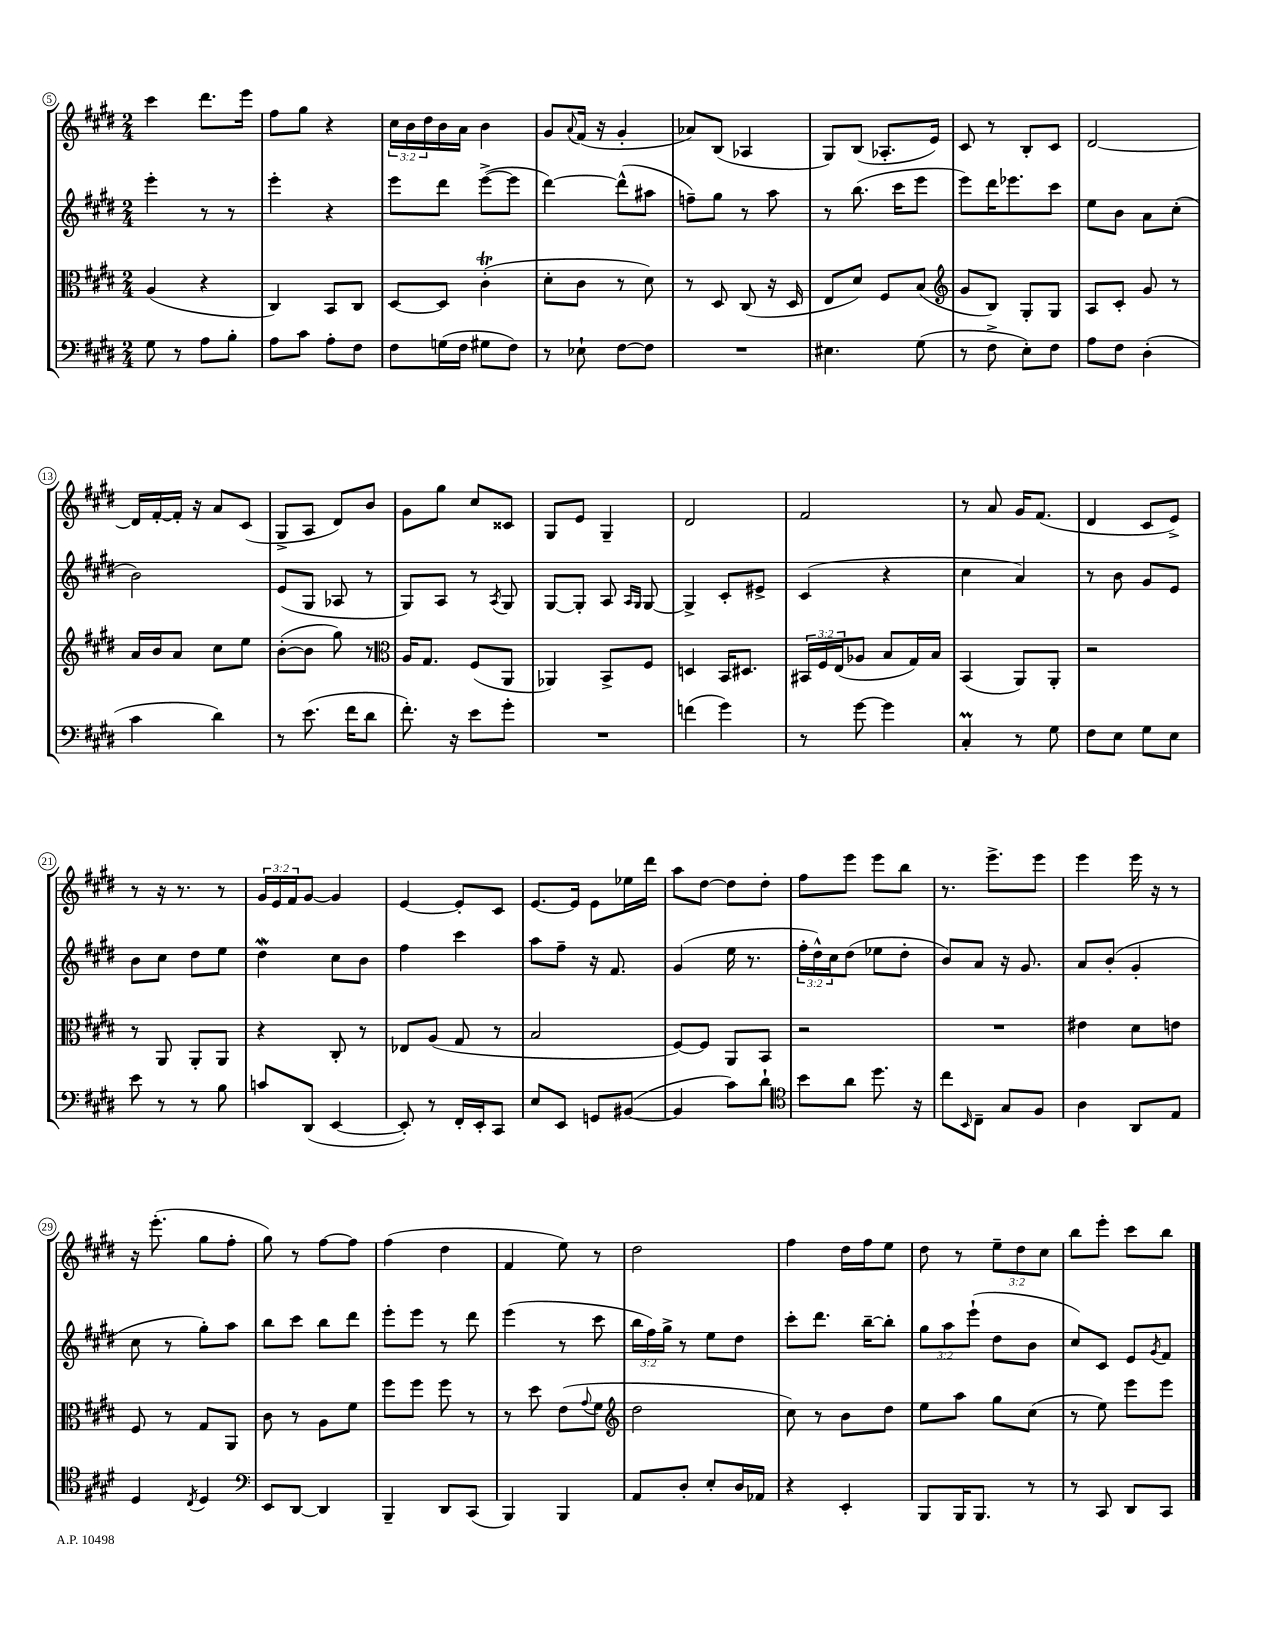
<<
\new StaffGroup <<
\new Staff = "s0" {
    \clef treble \key e \major \numericTimeSignature \time 2/4 \override Staff.TupletNumber.text = #tuplet-number::calc-fraction-text
    cis'''4 dis'''8. e'''16 |
    fis''8 gis''8 r4 |
    \tuplet 3/2 { cis''16 b'16 dis''16 } b'16 a'16 b'4 |
    gis'8 \appoggiatura { a'8 } fis'16( r16 gis'4-. |
    aes'8) b8( aes4 |
    gis8) b8( aes8.-. e'16) |
    cis'8 r8 b8-. cis'8 |
    dis'2~ |
    dis'16 fis'16~-. fis'16-. r16 a'8 cis'8( |
    gis8-> a8 dis'8) b'8 |
    gis'8 gis''8 cis''8 cisis'8 |
    gis8 e'8 gis4-- |
    dis'2 |
    fis'2 |
    r8 a'8 gis'16 fis'8.( |
    dis'4 cis'8 e'8->) |
    r8 r16 r8. r8 |
    \tuplet 3/2 { gis'16 e'16 fis'16 } gis'8~ gis'4 |
    e'4~ e'8-. cis'8 |
    e'8.~ e'16 e'8 ees''16 dis'''16 |
    a''8 dis''8~ dis''8 dis''8-. |
    fis''8 e'''8 e'''8 b''8 |
    r8. e'''8.-> e'''8 |
    e'''4 e'''16 r16 r8 |
    r16 e'''8.-.( gis''8 fis''8-. |
    gis''8) r8 fis''8~ fis''8 |
    fis''4( dis''4 |
    fis'4 e''8) r8 |
    dis''2 |
    fis''4 dis''16 fis''16 e''8 |
    dis''8 r8 \tuplet 3/2 { e''8-- dis''8 cis''8 } |
    b''8 e'''8-. cis'''8 b''8 \bar "|." |
}
\new Staff = "s1" {
    \clef treble \key e \major \numericTimeSignature \time 2/4 \override Staff.TupletNumber.text = #tuplet-number::calc-fraction-text
    e'''4-. r8 r8 |
    e'''4-. r4 |
    e'''8 dis'''8 e'''8~->( e'''8 |
    dis'''4~) dis'''8-^( ais''8 |
    f''8--) gis''8 r8 a''8 |
    r8 b''8.( cis'''16 e'''8 |
    e'''8) dis'''16 ees'''8. cis'''8 |
    e''8 b'8 a'8 cis''8-.( |
    b'2) |
    e'8( gis8 aes8 r8 |
    gis8) a8 r8 \acciaccatura { a8 } gis8 |
    gis8~ gis8-. a8 \grace { a16 gis16 } gis8~ |
    gis4-> cis'8-. eis'8-> |
    cis'4( r4 |
    cis''4 a'4) |
    r8 b'8 gis'8 e'8 |
    b'8 cis''8 dis''8 e''8 |
    dis''4\mordent cis''8 b'8 |
    fis''4 cis'''4 |
    a''8 fis''8-- r16 fis'8. |
    gis'4( e''16 r8. |
    \tuplet 3/2 { fis''16-. dis''16-^) cis''16 } dis''8( ees''8 dis''8-. |
    b'8) a'8 r16 gis'8. |
    a'8 b'8-.( gis'4-. |
    cis''8 r8 gis''8-.) a''8 |
    b''8 cis'''8 b''8 dis'''8 |
    e'''8-. e'''8 r8 dis'''8 |
    e'''4( r8 cis'''8 |
    \tuplet 3/2 { b''16 fis''16) gis''16-> } r8 e''8 dis''8 |
    cis'''8-. dis'''8. b''16~-- b''8-. |
    \tuplet 3/2 { gis''8 a''8 e'''8-!( } dis''8 b'8 |
    cis''8) cis'8 e'8 \acciaccatura { gis'8 } fis'8 \bar "|." |
}
\new Staff = "s2" {
    \clef alto \key e \major \numericTimeSignature \time 2/4 \override Staff.TupletNumber.text = #tuplet-number::calc-fraction-text
    a4( r4 |
    cis4) b,8 cis8 |
    dis8~ dis8 cis'4-.\trill( |
    dis'8-. cis'8 r8 dis'8) |
    r8 dis8 cis8( r16 dis16 |
    e8 dis'8) fis8 b8( |
    \clef treble gis'8 b8) gis8-. gis8 |
    a8 cis'8-. gis'8 r8 |
    a'16 b'16 a'8 cis''8 e''8 |
    b'8~-.( b'8 gis''8) r8 |
    \clef alto a16 gis8. fis8( a,8 |
    aes,4) b,8-> fis8 |
    d4 b,16 dis8. |
    \tuplet 3/2 { bis,16 fis16 e16( } aes8 b8 gis16) b16 |
    b,4( a,8) a,8-. |
    r2 |
    r8 a,8 a,8-. a,8 |
    r4 cis8-. r8 |
    ees8 a8( gis8 r8 |
    b2 |
    fis8~) fis8 a,8 b,8 |
    r2 |
    R2 |
    eis'4 dis'8 e'8 |
    fis8 r8 gis8 a,8 |
    cis'8 r8 a8 fis'8 |
    fis''8 fis''8 fis''8 r8 |
    r8 dis''8 e'8( \appoggiatura { gis'8 } fis'8 |
    \clef treble dis''2 |
    cis''8) r8 b'8 dis''8 |
    e''8 a''8 gis''8 cis''8( |
    r8 e''8) e'''8 e'''8 \bar "|." |
}
\new Staff = "s3" {
    \clef bass \key e \major \numericTimeSignature \time 2/4
    gis8 r8 a8 b8-. |
    a8 cis'8 a8-. fis8 |
    fis8 g16( fis16 gis8 fis8) |
    r8 ees8-! fis8~ fis8 |
    R2 |
    eis4. gis8( |
    r8 fis8-> e8-.) fis8 |
    a8 fis8 dis4-.( |
    cis'4 dis'4) |
    r8 e'8.( fis'16 dis'8 |
    fis'8.-.) r16 e'8 gis'8-. |
    R2 |
    f'4( gis'4) |
    r8 gis'8~ gis'4 |
    cis4-.\prall r8 gis8 |
    fis8 e8 gis8 e8 |
    e'8 r8 r8 b8 |
    c'8 dis,8( e,4~ |
    e,8-.) r8 fis,16-. e,16-. cis,8 |
    e8 e,8 g,8 bis,8~( |
    bis,4 cis'8) dis'8-! |
    \clef tenor b'8 a'8 dis''8. r16 |
    cis''8 \grace { b,16 } cis8-- gis8 fis8 |
    a4 a,8 e8 |
    dis4 \acciaccatura { cis8 } dis4 |
    \clef bass e,8 dis,8~ dis,4 |
    b,,4-- dis,8 cis,8( |
    b,,4) b,,4 |
    a,8 dis8-. e8-. dis16 aes,16 |
    r4 e,4-. |
    b,,8 b,,16 b,,8. r8 |
    r8 cis,8 dis,8 cis,8 \bar "|." |
}
>>
>>
\layout { \context { \Score currentBarNumber = #5 \override BarNumber.stencil = #(make-stencil-circler 0.1 0.3 ly:text-interface::print) } }
